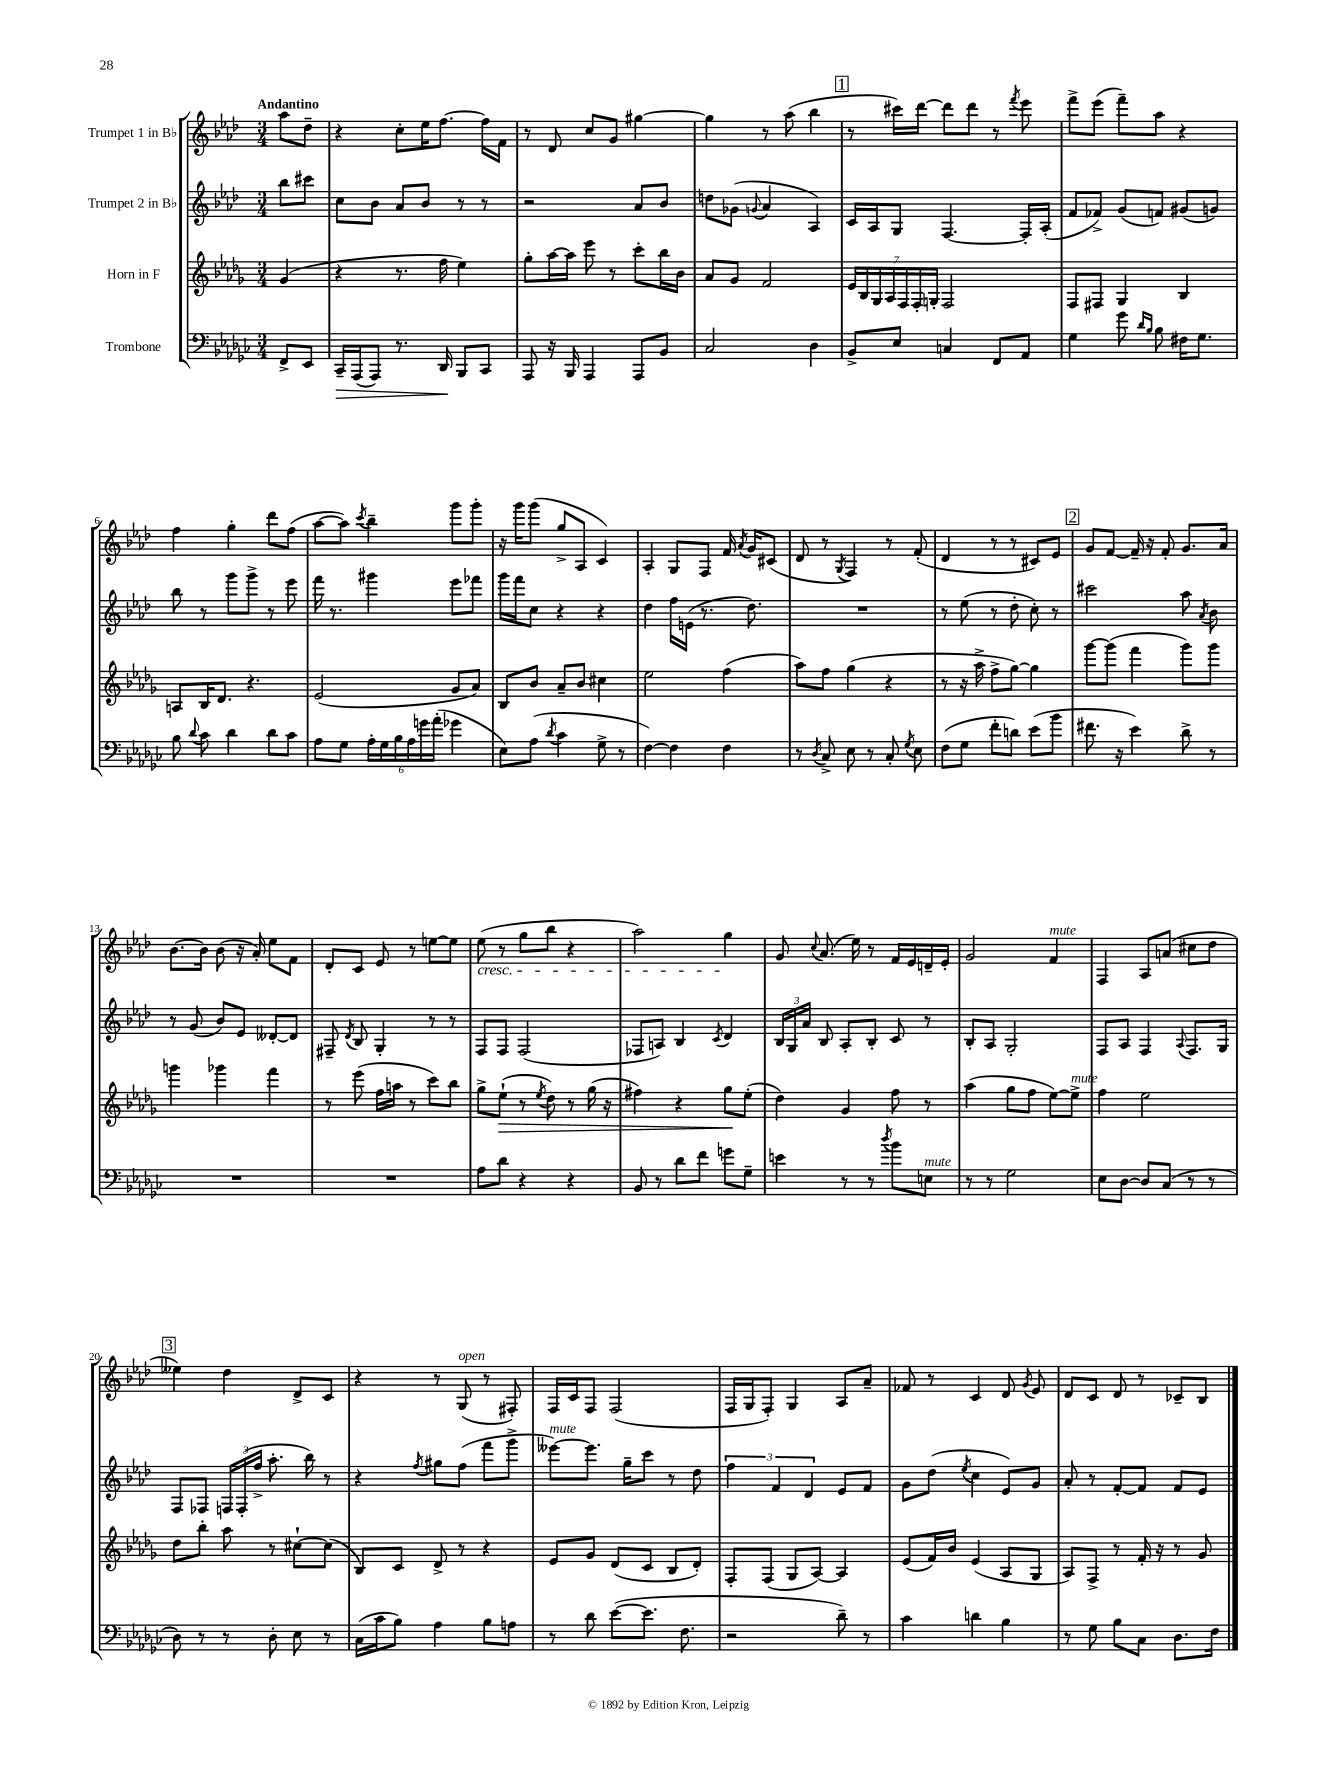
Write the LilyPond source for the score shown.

<<
\new StaffGroup <<
\new Staff = "s0" \with { instrumentName = "Trumpet 1 in Bb" } {
    \clef treble \key aes \major \numericTimeSignature \time 3/4 \partial 4 \tempo "Andantino"
    \autoBeamOff aes''8[ des''8]-- |
    r4 c''8[-. ees''16 f''8.]~ f''16[ f'16] |
    r8 des'8 c''8[ g'8] gis''4~ |
    gis''4 r8 aes''8( bes''4 |
    \mark \markup { \box "1" } r8 cis'''16[) des'''16]~ des'''8[ des'''8] r8 \acciaccatura { f'''8 } ees'''8 |
    f'''8[-> ees'''8]( f'''8[--) aes''8] r4 |
    f''4 g''4-. des'''8[ f''8]( |
    aes''8[~ aes''8]) \acciaccatura { c'''8 } bes''4-- g'''8[ g'''8]-. |
    r16 g'''16[ g'''8]( g''8[-> aes8] c'4) |
    aes4-. g8[ f8] f'16 \acciaccatura { aes'8 } g'16[ cis'8]( |
    des'8 r8 \acciaccatura { g8 } f4) r8 f'8-.( |
    des'4 r8 r8 cis'8[) ees'8] |
    \mark \markup { \box "2" } g'8[ f'8]~ f'16-- r16 f'8-. g'8.[ aes'16] |
    bes'8.[~ bes'16] bes'8( r16 aes'16-.) ees''8[ f'8] |
    des'8[-. c'8] ees'8 r8 e''8[~ e''8] |
    ees''8\cresc( r8 g''8[ bes''8] r4 |
    aes''2) g''4\! |
    g'8 \appoggiatura { c''8 } aes'8.( ees''16) r8 f'16[ ees'16 d'16-- ees'16]-. |
    g'2 f'4^\markup { \italic "mute" } |
    f4 aes8[ a'8]( cis''8[ des''8] |
    \mark \markup { \box "3" } eeses''4) des''4 des'8[-> c'8] |
    r4 r8 g8^\markup { \italic "open" }( r8 fis8-.) |
    f16[ c'16 f8] f2( |
    f16[ g16 f8]-.) g4 aes8[ aes'8]-- |
    fes'8 r8 c'4 des'8 \acciaccatura { g'8 } ees'8 |
    des'8[ c'8] des'8 r8 ces'8[-- bes8] \bar "|." |
}
\new Staff = "s1" \with { instrumentName = "Trumpet 2 in Bb" } {
    \clef treble \key aes \major \numericTimeSignature \time 3/4 \partial 4
    \autoBeamOff bes''8[ cis'''8] |
    c''8[ bes'8] aes'8[ bes'8] r8 r8 |
    r2 aes'8[ bes'8] |
    d''8[ ges'8]( \appoggiatura { g'8 } aes'4 aes4) |
    \mark \markup { \box "1" } c'16[ aes16 g8] f4.~ f16[-. aes16]-.( |
    f'8[ fes'8]->) g'8[( f'8]) gis'8[( g'8]) |
    bes''8 r8 g'''8[ g'''8]-> r8 ees'''8 |
    f'''16 r8. gis'''4 ees'''8[ fes'''8] |
    g'''16[ f'''16 c''8] r4 r4 |
    des''4 f''16[ e'16]( r8. des''8.) |
    R2. |
    r8 ees''8( r8 des''8-. c''8-.) r8 |
    \mark \markup { \box "2" } cis'''2 aes''8 \acciaccatura { aes'8 } bes'8 |
    r8 g'8( bes'8[) ees'8] deses'8[~-. deses'8] |
    fis8-- \acciaccatura { des'8 } bes8 g4-. r8 r8 |
    f8[ f8] f2( |
    fes8[ a8]) bes4 \acciaccatura { c'8 } des'4 |
    \tuplet 3/2 { bes16[ g16 aes'16] } bes8 aes8[-. bes8]-. c'8 r8 |
    bes8[-. aes8] g2-. |
    f8[ aes8] f4 \appoggiatura { aes8 } f8.[ g16] |
    \mark \markup { \box "3" } f8[ fes8] \tuplet 3/2 { f16[ f16-.( f''16]-> } aes''8.-. bes''16) r8 |
    r4 \acciaccatura { f''8 } gis''8[ f''8]( f'''8[ g'''8]-> |
    eeses'''8[~^\markup { \italic "mute" }) eeses'''8.] g''16[-- c'''8] r8 des''8 |
    \tuplet 3/2 { f''4 f'4 des'4 } ees'8[ f'8] |
    g'8[ des''8]( \acciaccatura { ees''8 } c''4 ees'8[) g'8] |
    aes'8-. r8 f'8[~-. f'8] f'8[ ees'8] \bar "|." |
}
\new Staff = "s2" \with { instrumentName = "Horn in F" } {
    \clef treble \key des \major \numericTimeSignature \time 3/4 \partial 4
    \autoBeamOff ges'4( |
    r4 r8. f''16 ees''4) |
    ges''8[-. aes''16~ aes''16] ees'''8 r8 c'''8[-. bes''16 bes'16] |
    aes'8[ ges'8] f'2 |
    \mark \markup { \box "1" } \tuplet 7/4 { ees'16[ bes16 ges16 aes16 f16 f16-. g16]-. } f2 |
    f8[ fis8] ges4 bes4 |
    a8[ bes16 des'8.] r4. |
    ees'2( ges'8[ aes'8]) |
    bes8[ bes'8] aes'8[-- bes'8] cis''4 |
    ees''2 f''4( |
    aes''8[) f''8] ges''4( r4 |
    r8 r16 aes''16-> f''8[-> ges''8]~) ges''4 |
    \mark \markup { \box "2" } ges'''8[~ ges'''8]( f'''4 ges'''8[) ges'''8] |
    g'''4 ges'''4 f'''4 |
    r8 ees'''8( f''16[ a''16] r8 c'''8[) bes''8] |
    ges''8[-> ees''8]-!\>( r8 \acciaccatura { ees''8 } des''8) r8 ges''16( r16 |
    fis''4) r4 ges''8[\! ees''8]-.( |
    des''4) ges'4 f''8 r8 |
    aes''4( ges''8[ f''8] ees''8[~) ees''8]->^\markup { \italic "mute" } |
    f''4 ees''2 |
    \mark \markup { \box "3" } des''8[ bes''8]-. aes''8 r8 cis''8[~-! cis''8]( |
    bes8[) c'8] des'8-> r8 r4 |
    ees'8[ ges'8] des'8[( c'8] bes8[ des'8]-.) |
    f8[-. f8]( ges8[ aes8]~) aes4 |
    ees'8[( f'16) bes'16] ees'4( aes8[ ges8] |
    aes8[) f8]-> r8 f'16-. r16 r8 ges'8 \bar "|." |
}
\new Staff = "s3" \with { instrumentName = "Trombone" } {
    \clef bass \key ges \major \numericTimeSignature \time 3/4 \partial 4
    \autoBeamOff f,8[-> ees,8] |
    ces,16[--\> aes,,16( aes,,8]) r8. des,16\! bes,,8[ ces,8] |
    aes,,8 r16 bes,,16 aes,,4 aes,,8[ bes,8] |
    ces2 des4 |
    \mark \markup { \box "1" } bes,8[-> ees8] c4 f,8[ aes,8] |
    ges4 ges'8 \grace { des'16[ bes16] } bes8 fis16[ ges8.] |
    bes8 \appoggiatura { des'8 } ces'8 des'4 des'8[ ces'8] |
    aes8[ ges8] \tuplet 6/4 { aes16[-. ges16 bes16 aes16 g'16 aes'16]-.( } ges'4 |
    ees8[) aes8]( \acciaccatura { des'8 } ces'4 ges8-> r8 |
    f4~) f4 f4 |
    r8 \acciaccatura { des8 } ces8-> ees8 r8 ces8-. \acciaccatura { ges8 } ees8 |
    f8[( ges8] f'8[-. d'8]) ees'8[( bes'8] |
    \mark \markup { \box "2" } fis'8. r16 ees'4) des'8-> r8 |
    R2. |
    R2. |
    aes8[ des'8] r4 r4 |
    bes,8 r8 des'8[ f'8] g'8[ ges8]-- |
    e'4 r8 r8 \acciaccatura { des''8 } bes'8[ e8]^\markup { \italic "mute" } |
    r8 r8 ges2 |
    ees8[ des8]~ des8[ ces8]( r8 r8 |
    \mark \markup { \box "3" } des8) r8 r8 des8-. ees8 r8 |
    ces16[( ces'16 bes8]) aes4 bes8[ a8] |
    r8 des'8 ees'8[~( ees'8.] f8. |
    r2 des'8--) r8 |
    ces'4 d'4 bes4 |
    r8 ges8 bes8[ ces8] des8.[ f16] \bar "|." |
}
>>
>>
